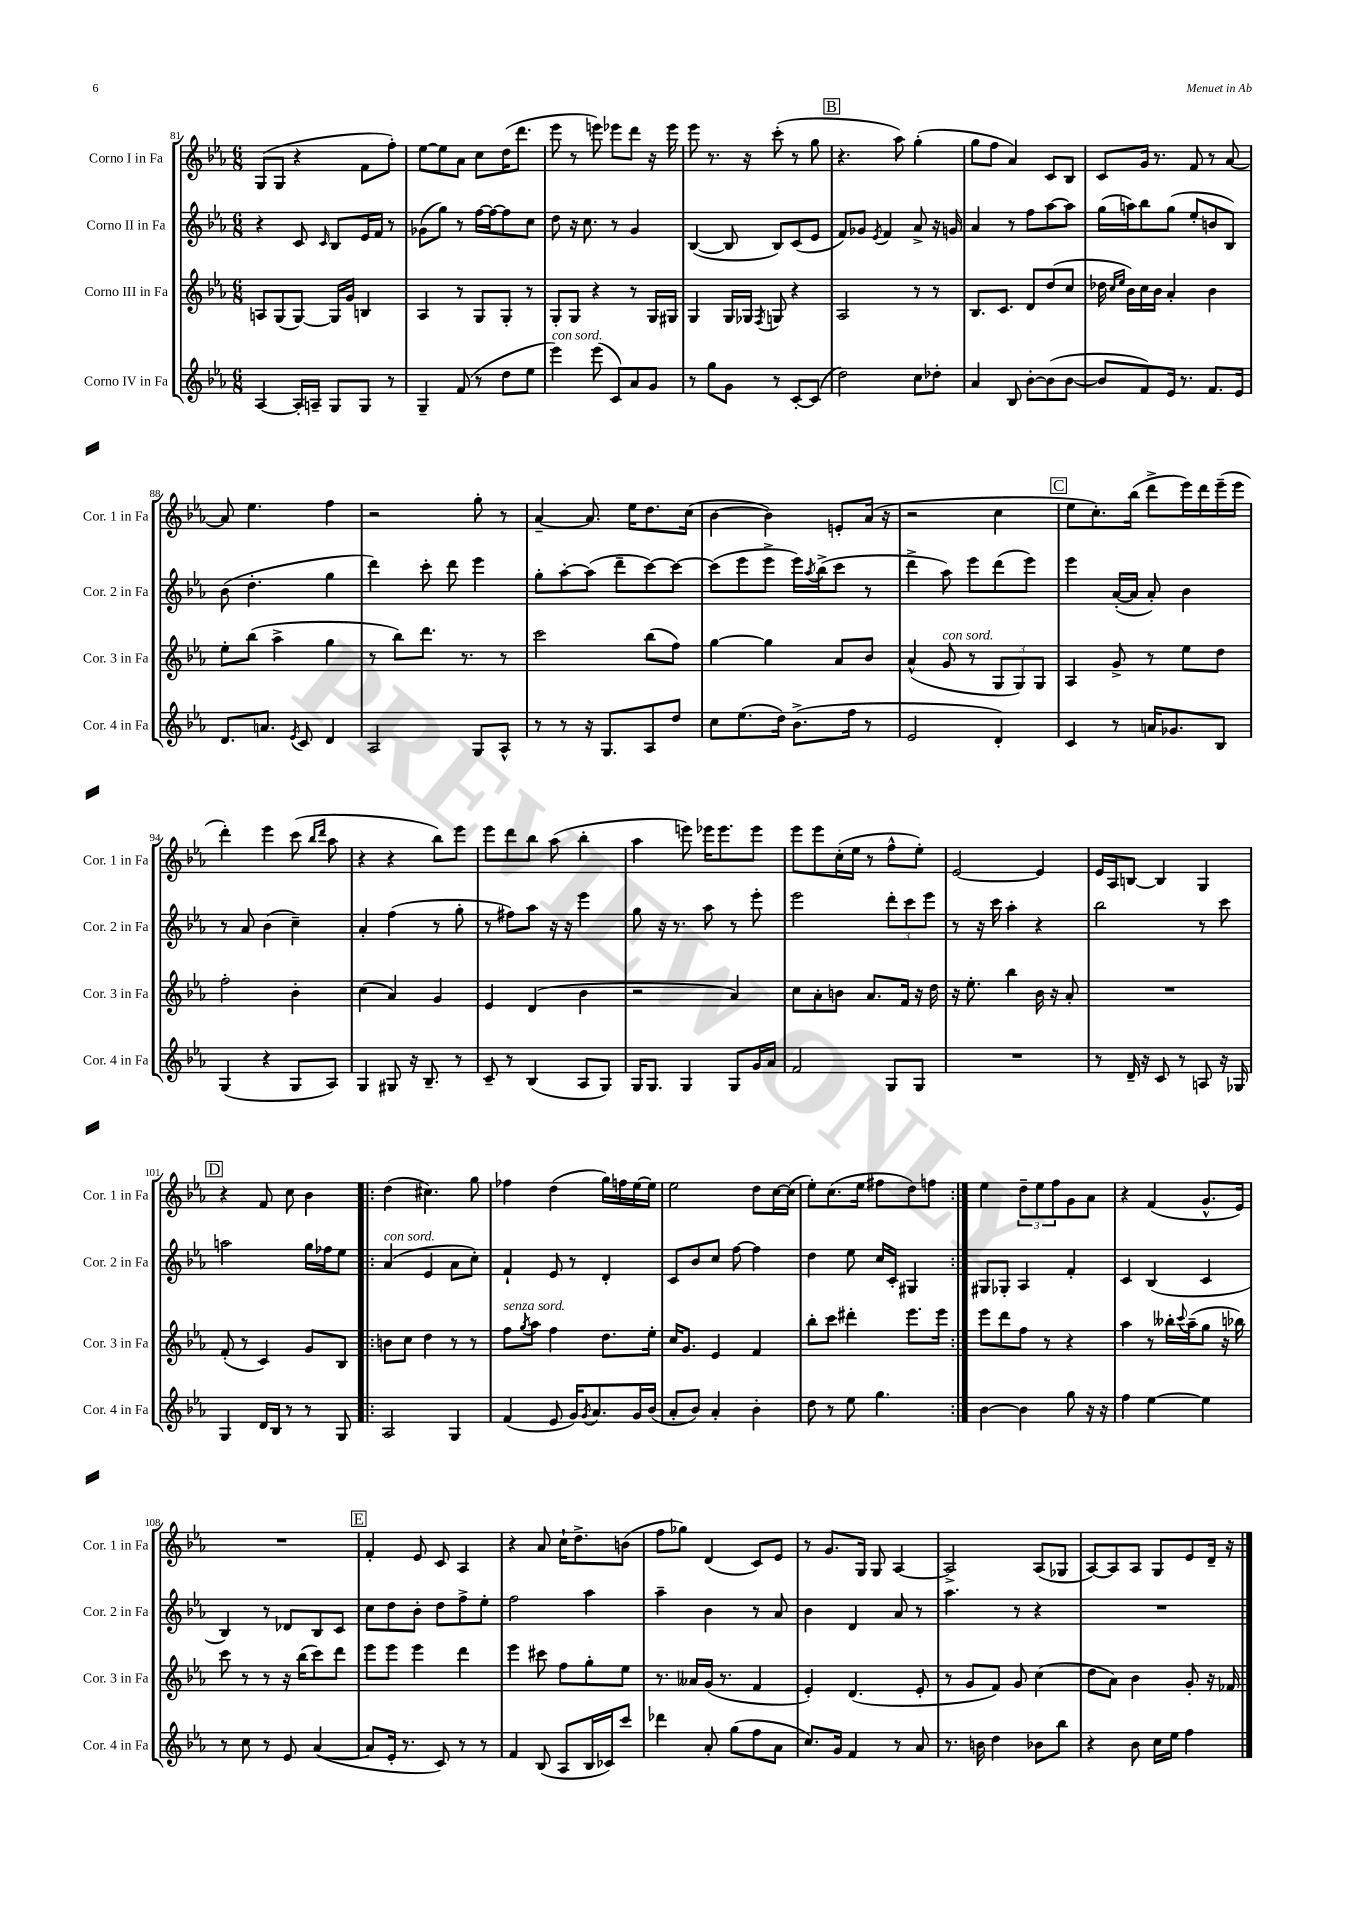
<<
\new StaffGroup <<
\new Staff = "s0" \with { instrumentName = "Corno I in Fa" shortInstrumentName = "Cor. 1 in Fa" } {
    \clef treble \key ees \major \numericTimeSignature \time 6/8
    g8( g8 r4 f'8 f''8-.) |
    ees''8~ ees''8 aes'8 c''8 d''16( d'''8. |
    ees'''8 r8 e'''8) ees'''8 d'''8 r16 ees'''16 |
    ees'''8 r8. r16 c'''8-.( r8 g''8 |
    \mark \markup { \box "B" } r4. aes''8) g''4-.( |
    g''8 f''8 aes'4) c'8 bes8 |
    c'8 g'16 r8. f'8 r8 aes'8~ |
    aes'8 ees''4. f''4 |
    r2 g''8-. r8 |
    aes'4~-- aes'8. ees''16 d''8. c''16( |
    bes'4~ bes'4) e'8-. aes'16( r16 |
    r2 c''4 |
    \mark \markup { \box "C" } ees''8 c''8.-.) bes''16( d'''8-> ees'''16) d'''16 ees'''16--( ees'''16 |
    d'''4-.) ees'''4 c'''8( \grace { bes''16 d'''16 } aes''8 |
    r4 r4 bes''8) ees'''8 |
    ees'''8 d'''8 bes''8 aes''8( bes''4-. |
    aes''4 e'''8) ees'''16 ees'''8. ees'''8 |
    ees'''8 ees'''8 c''16-.( ees''16 r8 f''8-^ ees''8-.) |
    ees'2~ ees'4 |
    ees'16 aes16 b8~ b4 g4 |
    \mark \markup { \box "D" } r4 f'8 c''8 bes'4 |
    \repeat volta 2 { d''4( cis''4.) g''8 |
    fes''4 d''4( g''16) f''16 ees''16~ ees''16 |
    ees''2 d''8 c''16~ c''16( |
    ees''8-.) c''8.( ees''16 fis''8 d''8) f''8 | }
    ees''4 \tuplet 3/2 { d''8-- ees''8 f''8 } g'8 aes'8 |
    r4 f'4( g'8.-^ ees'16) |
    R2. |
    \mark \markup { \box "E" } f'4-. ees'8 c'8 aes4 |
    r4 aes'8 c''16-! d''8.-> b'8( |
    f''8 ges''8) d'4( c'8) ees'8 |
    r8 g'8. g16 g8 aes4~ |
    aes2-> aes8( ges8 |
    aes8~) aes8 aes8 g8 ees'8 d'16-- r16 \bar "|." |
}
\new Staff = "s1" \with { instrumentName = "Corno II in Fa" shortInstrumentName = "Cor. 2 in Fa" } {
    \clef treble \key ees \major \numericTimeSignature \time 6/8
    r4 c'8 \grace { c'16 } bes8 ees'16 f'16 r8 |
    ges'8( g''8) r8 f''16~ f''16~ f''8 c''8 |
    d''8 r16 c''8. r8 g'4 |
    bes4~( bes8 bes8) c'8( ees'8 |
    \mark \markup { \box "B" } f'8) ges'8 \acciaccatura { ees'8 } f'4 aes'8-> r16 g'16 |
    aes'4 r8 f''8 aes''8~ aes''8 |
    g''16( a''16) bes''8 g''8( ees''8-. b'8 bes8) |
    bes'8( d''4.-. g''4 |
    d'''4) c'''8-. d'''8 ees'''4 |
    g''8-. aes''8~-. aes''8( d'''8-- c'''8~) c'''8~ |
    c'''8( ees'''8 ees'''8-> ees'''16) \acciaccatura { aes''8 } bes''16->( c'''8 r8 |
    d'''4-> aes''8) ees'''8 d'''8( ees'''8) |
    \mark \markup { \box "C" } ees'''4 aes'16~-.( aes'16 aes'8-.) bes'4 |
    r8 aes'8 bes'4( c''4--) |
    aes'4-. f''4( r8 g''8-. |
    r8 fis''8) aes''8 r16 r16 ees'''4 |
    g''8 r16 r8. aes''8 r8 ees'''8-. |
    ees'''2 \tuplet 3/2 { d'''8-. c'''8 ees'''8 } |
    r8 r16 c'''16 aes''4-. r4 |
    bes''2 r8 c'''8 |
    \mark \markup { \box "D" } a''2 g''16 fes''16 ees''8 |
    \repeat volta 2 { aes'4^\markup { \italic "con sord." }( ees'4 aes'8 c''8-.) |
    f'4-! ees'8 r8 d'4-. |
    c'8 bes'8 c''8 f''8~ f''4 |
    d''4 ees''8 c''16 c'16-. gis4 | }
    gis8 ges8-. aes4 f'4-. |
    c'4 bes4( c'4 |
    bes4) r8 des'8 bes8 c'8 |
    \mark \markup { \box "E" } c''8 d''8 bes'8-. d''8 f''8-> ees''8-. |
    f''2 aes''4 |
    aes''4-- bes'4 r8 aes'8 |
    bes'4 d'4 aes'8 r8 |
    aes''4. r8 r4 |
    R2. \bar "|." |
}
\new Staff = "s2" \with { instrumentName = "Corno III in Fa" shortInstrumentName = "Cor. 3 in Fa" } {
    \clef treble \key ees \major \numericTimeSignature \time 6/8
    a8 g8( g8~) g16 g'16 b4 |
    aes4 r8 g8 g8-. r8 |
    g8-. g8 r4 r8 g16 gis16 |
    g4 g16 ges16 \acciaccatura { f8 } g8 r4 |
    \mark \markup { \box "B" } aes2 r8 r8 |
    bes8. c'8. d'8 d''8( c''8 |
    des''16 \grace { c''16 ees''16 } bes'16) c''16 bes'16 aes'4-. bes'4 |
    ees''8-. bes''8( aes''4-> g''4 |
    r8 bes''8) d'''8. r8. r8 |
    c'''2 bes''8( f''8) |
    g''4~ g''4 aes'8 bes'8 |
    aes'4-^( g'8^\markup { \italic "con sord." } r8 \tuplet 3/2 { g8 g8) g8 } |
    \mark \markup { \box "C" } aes4 g'8-> r8 ees''8 d''8 |
    f''2-. bes'4-. |
    c''4( aes'4) g'4 |
    ees'4 d'4( bes'4 |
    r2 aes'4) |
    c''8 aes'8-. b'8 aes'8. f'16 r16 d''16 |
    r16 ees''8.-. bes''4 bes'16 r16 aes'8-. |
    R2. |
    \mark \markup { \box "D" } f'8-.( r8 c'4) g'8 bes8 |
    \repeat volta 2 { b'8 c''8 d''4 r8 r8 |
    f''8^\markup { \italic "senza sord." } \acciaccatura { g''8 } aes''8 f''4 d''8. ees''16-. |
    c''16 g'8. ees'4 f'4 |
    bes''8-. c'''8 dis'''4-. ees'''8. ees'''16 | }
    ees'''8 d'''8 f''8 r8 r4 |
    aes''4 r8 beses''16-. \appoggiatura { c'''8 } aes''16--( g''8 r16 bes''16) |
    c'''8 r8 r8 r16 bes''16( c'''8) d'''8 |
    \mark \markup { \box "E" } ees'''8 ees'''8 ees'''4 d'''4 |
    ees'''4 cis'''8 f''8 g''8-. ees''8 |
    r8. aeses'16 g'16( r8. f'4 |
    ees'4-.) d'4.( ees'8-. |
    r8 g'8 f'8) g'8 c''4( |
    d''8 aes'8) bes'4 g'8-. r16 fes'16 \bar "|." |
}
\new Staff = "s3" \with { instrumentName = "Corno IV in Fa" shortInstrumentName = "Cor. 4 in Fa" } {
    \clef treble \key ees \major \numericTimeSignature \time 6/8
    aes4~ aes16-. a16-- g8 g8 r8 |
    g4-- f'8( r8 d''8 ees''8 |
    ees'''4^\markup { \italic "con sord." }) ees'''8( c'8) aes'8 g'8 |
    r8 g''8 g'8 r8 c'8~-. c'8( |
    \mark \markup { \box "B" } d''2) c''8 des''8-. |
    aes'4 bes8 bes'8~-. bes'8( bes'8~ |
    bes'8 f'8) ees'16 r8. f'8. ees'16 |
    d'8. a'8. \acciaccatura { ees'8 } c'8 d'4 |
    aes2 g8 aes8-^ |
    r8 r8 r16 g8. aes8 d''8 |
    c''8 ees''8.( d''16) bes'8.->( f''16 r8 |
    ees'2 d'4-.) |
    \mark \markup { \box "C" } c'4 r8 a'16 ges'8. bes8 |
    g4( r4 g8 aes8) |
    g4 gis8 r16 bes8.-- r8 |
    c'8-- r8 bes4( aes8 g8) |
    g16 g8. g4 g8 g'16 aes'16 |
    f'2 g8 g8 |
    R2. |
    r8 d'16-- r16 c'8 r8 a8 r16 ges16 |
    \mark \markup { \box "D" } g4 d'16 bes16 r8 r8 g8 |
    \repeat volta 2 { aes2 g4 |
    f'4( ees'8 g'16) \acciaccatura { g'8 } aes'8. g'16 bes'16( |
    aes'8-. bes'8) aes'4-. bes'4-. |
    d''8 r8 ees''8 g''4. | }
    bes'4~ bes'4 g''8 r16 r16 |
    f''4 ees''4~ ees''4 |
    r8 c''8 r8 ees'8 aes'4~( |
    \mark \markup { \box "E" } aes'8 ees'16-. r8. c'8) r8 r8 |
    f'4 bes8( aes8 bes16 ces'16) c'''8 |
    des'''4 aes'8-. g''8( f''8 aes'8 |
    c''8.) g'16 f'4 r8 aes'8 |
    r8. b'16 d''4 bes'8 bes''8 |
    r4 bes'8 c''16 ees''16 f''4 \bar "|." |
}
>>
>>
\layout { \context { \Score currentBarNumber = #81 } }
